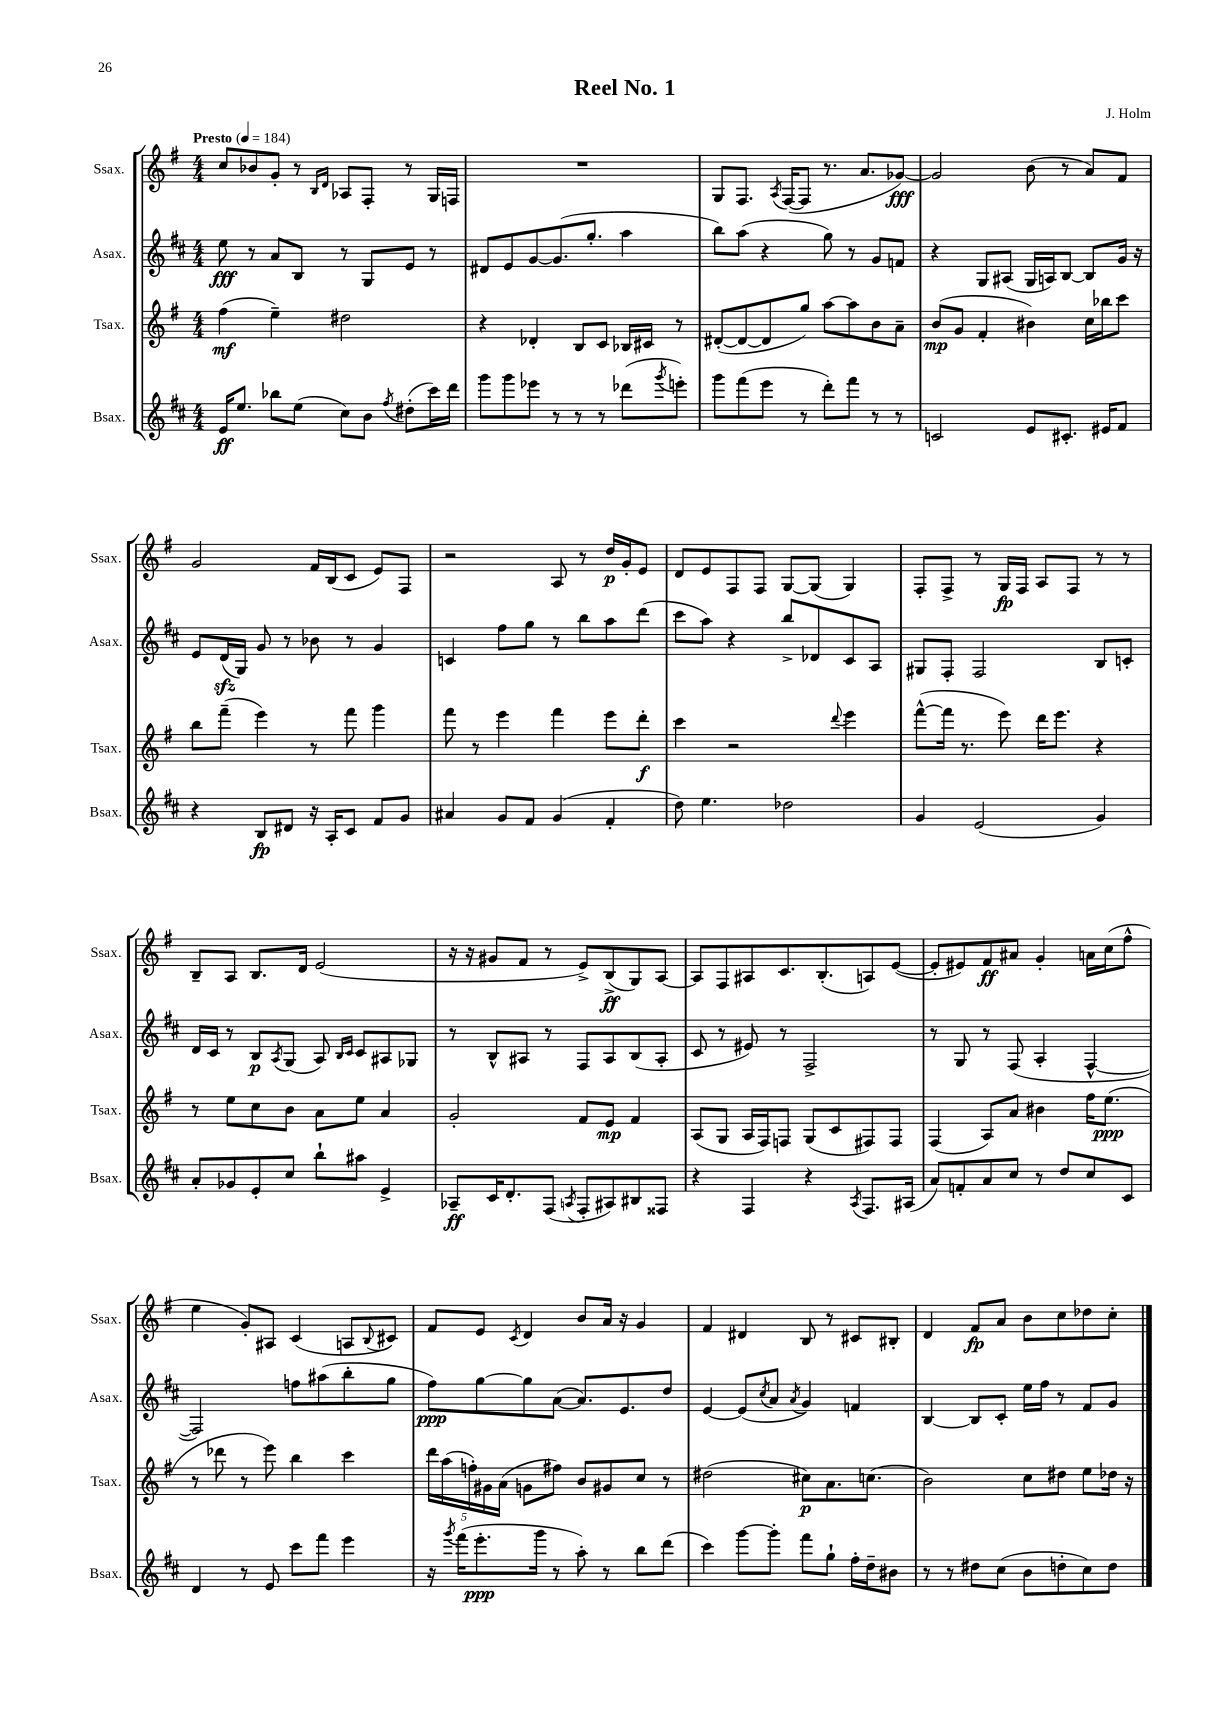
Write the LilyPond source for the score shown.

\header { title = "Reel No. 1" composer = "J. Holm" }
<<
\new StaffGroup <<
\new Staff = "s0" \with { instrumentName = "Ssax." shortInstrumentName = "Ssax." } {
    \clef treble \key g \major \numericTimeSignature \time 4/4 \tempo "Presto" 4 = 184
    c''8 bes'8 g'8-. r8 \grace { b16 d'16 } aes8 fis8-. r8 g16 f16 |
    R1 |
    g8 fis8. \acciaccatura { a8 } fis16~( fis8 r8. a'8. ges'8~\fff) |
    ges'2 b'8( r8 a'8) fis'8 |
    g'2 fis'16 b16( c'8 e'8) fis8 |
    r2 a8 r8 d''16\p g'16-. e'8 |
    d'8 e'8 fis8 fis8 g8~ g8( g4) |
    fis8-. fis8-> r8 g16\fp fis16 a8 fis8 r8 r8 |
    b8-- a8 b8. d'16 e'2( |
    r16 r16 gis'8 fis'8 r8 e'8->) b8->\ff( g8) a8~ |
    a8 fis8 ais8 c'8. b8.-.( a8) e'8~( |
    e'8-. eis'8) fis'8\ff ais'8 g'4-. a'16 c''16( fis''8-^ |
    e''4 g'8-.) ais8 c'4( a8 \appoggiatura { b8 } cis'8) |
    fis'8 e'8 \acciaccatura { c'8 } d'4 b'8 a'16 r16 g'4 |
    fis'4 dis'4 b8 r8 cis'8 bis8-. |
    d'4 fis'8\fp a'8 b'8 c''8 des''8 c''8-. \bar "|." |
}
\new Staff = "s1" \with { instrumentName = "Asax." shortInstrumentName = "Asax." } {
    \clef treble \key d \major \numericTimeSignature \time 4/4
    e''8\fff r8 a'8 b8 r8 g8 e'8 r8 |
    dis'8 e'8 g'8~ g'8.( g''8.-. a''4 |
    b''8) a''8( r4 g''8) r8 g'8 f'8 |
    r4 g8 ais8( g16 a16) b8~ b8 g'16 r16 |
    e'8 d'16\sfz( g16) g'8 r8 bes'8 r8 g'4 |
    c'4 fis''8 g''8 r8 b''8 a''8 d'''8( |
    cis'''8 a''8) r4 b''8-> des'8 cis'8 a8 |
    gis8 fis8-. fis2 b8 c'8-. |
    d'16 cis'16 r8 b8\p \acciaccatura { a8 } g8( a8) \grace { b16 cis'16 } cis'8 ais8 ges8 |
    r8 b8-^ ais8 r8 fis8 ais8 b8( ais8-. |
    cis'8 r8 eis'8) r8 fis2-> |
    r8 g8 r8 fis8( a4-. fis4~-^ |
    fis2) f''8 ais''8( b''8-. g''8 |
    fis''8\ppp) g''8~ g''8 a'8~( a'8.) e'8. d''8 |
    e'4~ e'8( \acciaccatura { cis''8 } a'8 \acciaccatura { a'8 } g'4) f'4 |
    b4~ b8 cis'8-. e''16 fis''16 r8 fis'8 g'8 \bar "|." |
}
\new Staff = "s2" \with { instrumentName = "Tsax." shortInstrumentName = "Tsax." } {
    \clef treble \key g \major \numericTimeSignature \time 4/4
    fis''4\mf( e''4--) dis''2 |
    r4 des'4-. b8 c'8 bes16 cis'16 r8 |
    dis'8~-.( dis'8~ dis'8 g''8) a''8~ a''8 b'8 a'8-- |
    b'8\mp( g'8 fis'4-. bis'4) c''16 bes''16 c'''8 |
    b''8 fis'''8--( e'''4) r8 fis'''8 g'''4 |
    fis'''8 r8 e'''4 fis'''4 e'''8 d'''8-.\f |
    c'''4 r2 \appoggiatura { d'''8 } e'''4 |
    fis'''8~-^( fis'''16 r8. e'''8) d'''16 e'''8. r4 |
    r8 e''8 c''8 b'8 a'8 e''8 a'4 |
    g'2-. fis'8 e'8\mp fis'4 |
    a8( g8 a16 fis16) f8 g8( c'8 fis8) fis8 |
    fis4( a8) a'8 bis'4 fis''16 e''8.\ppp( |
    r8 des'''8 r8 e'''8) b''4 c'''4 |
    \tuplet 5/4 { d'''16 a''16( f''16-.) gis'16 a'16( } g'8 fis''8) b'8 gis'8 c''8 r8 |
    dis''2( cis''8\p) a'8. c''8.( |
    b'2) c''8 dis''8 e''8 des''16 r16 \bar "|." |
}
\new Staff = "s3" \with { instrumentName = "Bsax." shortInstrumentName = "Bsax." } {
    \clef treble \key d \major \numericTimeSignature \time 4/4
    e'16\ff e''8. bes''8 e''8( cis''8) b'8 \acciaccatura { fis''8 } dis''8-.( cis'''16) d'''16 |
    g'''8 g'''8 ees'''8 r8 r8 r8 des'''8( \acciaccatura { g'''8 } e'''8-.) |
    g'''8 fis'''8( e'''8 r8 d'''8-.) fis'''8 r8 r8 |
    c'2 e'8 cis'8.-. eis'16 fis'8 |
    r4 b8\fp dis'8 r16 a16-. cis'8 fis'8 g'8 |
    ais'4 g'8 fis'8 g'4( fis'4-. |
    d''8) e''4. des''2 |
    g'4 e'2( g'4) |
    a'8-. ges'8 e'8-. cis''8 b''8-! ais''8 e'4-> |
    aes8--\ff cis'16 d'8.-. fis8( \acciaccatura { a8 } fis8-. ais8) bis8 fisis8 |
    r4 fis4 r4 \acciaccatura { a8 } fis8. ais16( |
    a'8) f'8-. a'8 cis''8 r8 d''8 cis''8 cis'8 |
    d'4 r8 e'8 cis'''8 fis'''8 e'''4 |
    r16 \acciaccatura { g'''8 } fis'''16( e'''8.-.\ppp g'''16 r8 a''8-.) r8 b''8 d'''8( |
    cis'''4) g'''8~ g'''8-. fis'''8 g''8-! fis''16-. d''16-- bis'8 |
    r8 r8 dis''8 cis''8( b'8 d''8-. cis''8) d''8 \bar "|." |
}
>>
>>
\layout { \context { \Score \remove "Bar_number_engraver" } }
